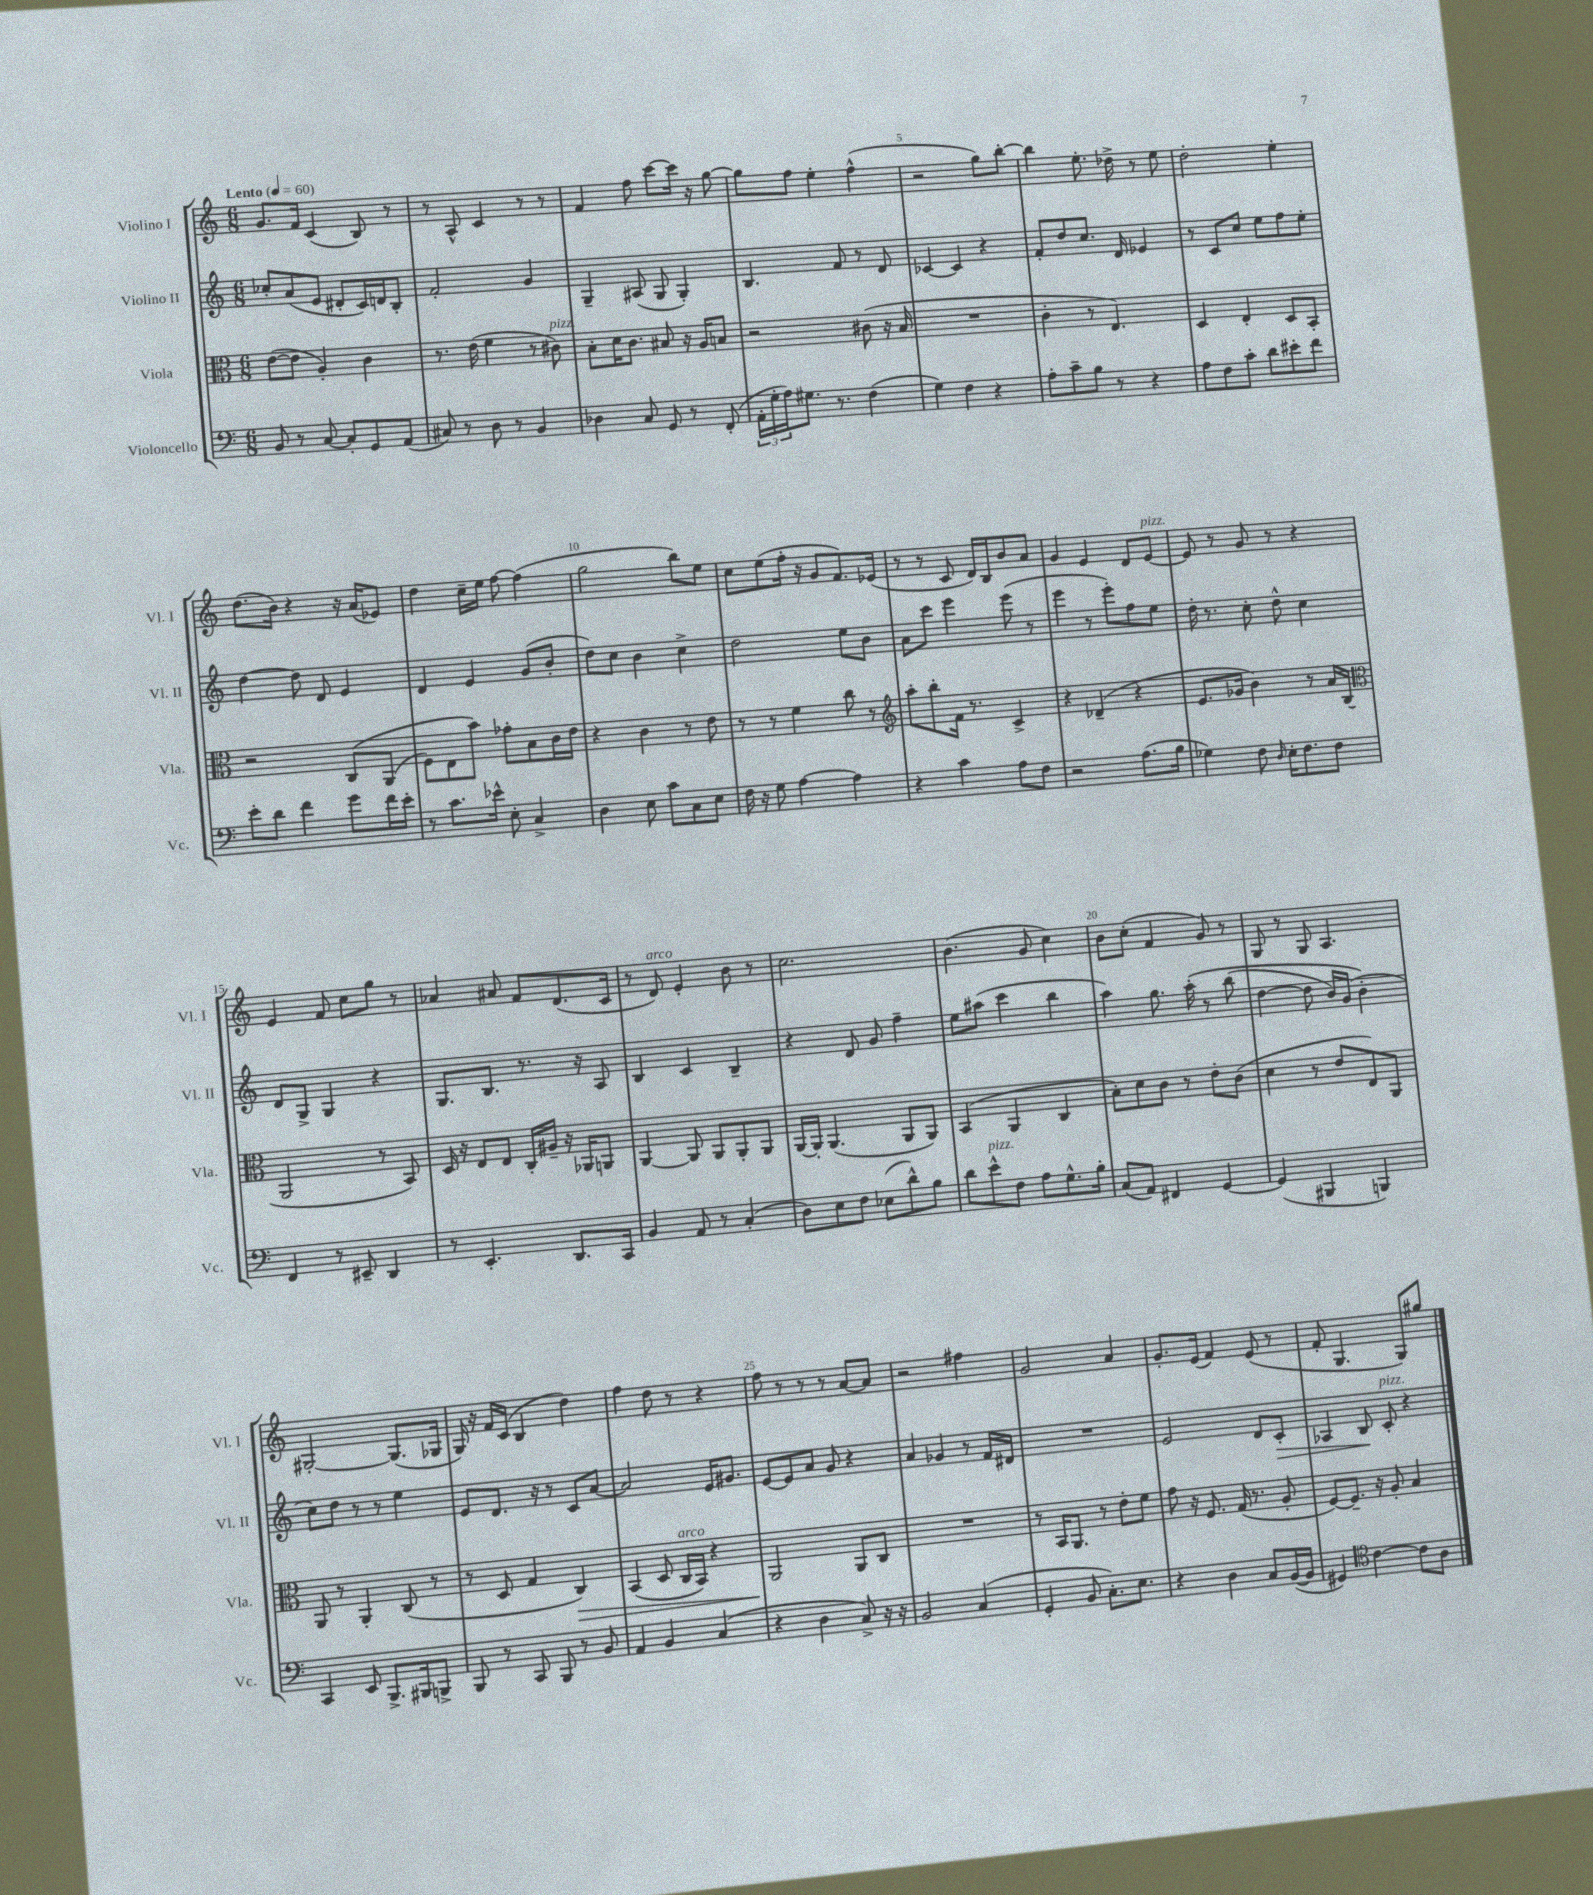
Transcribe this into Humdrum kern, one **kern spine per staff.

**kern	**kern	**dynam	**kern	**dynam	**kern
*part4	*part3	*part3	*part2	*part2	*part1
*staff4	*staff3	*staff3	*staff2	*staff2	*staff1
*I"Violoncello	*I"Viola	*	*I"Violino II	*	*I"Violino I
*I'Vc.	*I'Vla.	*	*I'Vl. II	*	*I'Vl. I
*clefF4	*clefC3	*	*clefG2	*	*clefG2
*k[]	*k[]	*	*k[]	*	*k[]
*M6/8	*M6/8	*	*M6/8	*	*M6/8
*MM60	*MM60	*	*MM60	*	*MM60
=1	=1	=1	=1	=1	=1
!	!	!	!	!	!LO:TX:a:B:t=Lento
8BB/	([8e\L	.	8cc-X'/L	.	8.g/L
8r	8e\J]	.	(8a/	.	.
.	.	.	.	.	16f/Jk
[8C/	4A'/)	.	8e/J	.	(4c/
8C'/L]	.	.	8d#X'/L	.	.
8GG/	4c\	.	16c/L)	.	8B/)
.	.	.	16dn/J	.	.
(8AA/J	.	.	8B'/J	.	8r
=2	=2	=2	=2	=2	=2
8C#X/)	8.r	.	2f'/	.	8r
8r	.	.	.	.	8A^^/
.	(16e\	.	.	.	.
8D\	4f\	.	.	.	4c/
8r	.	.	.	.	.
4BB/	8r	.	4g/	.	8r
!	!LO:TX:a:i:t=pizz.	!	!	!	!
.	8c#X\)	.	.	.	8r
=3	=3	=3	=3	=3	=3
4D-X\	8B'\L	.	4G~/	.	4f/
.	16d\K	.	.	.	.
.	8.c\J	.	.	.	.
8C/	.	.	(8A#X/	.	8ff\
8GG/	8B#X/	.	8G/	.	[8ccc\L
8r	16r	.	4G'/)	.	16ccc\Jk]
.	16A/KL	.	.	.	16r
(8FF'/	8Bn/J	.	.	.	[8gg\
=4	=4	=4	=4	=4	=4
24AA'\LL	2r	.	4.B/	.	8gg\L]
24G'\	.	.	.	.	.
24A\J)	.	.	.	.	.
8.G#X\J	.	.	.	.	8ff\J
.	.	.	.	.	4ee'\
8.r	.	.	.	.	.
.	.	.	8f/	.	.
(4F\	(8c#X\	.	8r	.	(4ff^^\
.	16r	.	8d/	.	.
.	16B/	.	.	.	.
=5	=5	=5	=5	=5	=5
4G\)	2.r	.	[4c-X/	.	2r
4F\	.	.	4c-/]	.	.
4r	.	.	4r	.	8gg\L)
.	.	.	.	.	[8bb'\J
=6	=6	=6	=6	=6	=6
8A'\L	4c'\	.	8f'/L	.	4bb\]
8c~\	.	.	8dd/	.	.
8B\J	8r	.	8.cc/J	.	8.ee'\
8r	4.E/)	.	.	.	.
.	.	.	16d/	.	16dd-X^\
4r	.	.	4e-X/	.	8r
.	.	.	.	.	8ee\
=7	=7	=7	=7	=7	=7
8A\L	4D/	.	8r	.	2dd'\
8F\	.	.	8c/L	.	.
8c'\J	4E'/	.	8cc/J	.	.
8d\L	.	.	8ee\L	.	.
8e#X'\	8D/L	.	8ff\	.	4ee'\
8f\J	8BB'/J	.	8ee'\J	.	.
!!LO:LB:g=z
=8	=8	=8	=8	=8	=8
8e'\L	2r	.	[4dd\	.	(8.dd\L
8d\J	.	.	.	.	.
.	.	.	.	.	16b\Jk)
4f\	.	.	8dd\]	.	4r
.	.	.	8d/	.	.
8g\L	(8C/L	.	4e/	.	16r
.	.	.	.	.	(16a/KL
16f\L	(8AA/J	.	.	.	8e-X/J)
16e'\JJ	.	.	.	.	.
=9	=9	=9	=9	=9	=9
8r	8F\L)	.	4d/	.	4dd\
8.c\L	8E\	.	.	.	.
.	8b\J)	.	4e/	.	16cc~\LL
16e-X^^\Jk	.	.	.	.	16ee\JJ
8E'\	8g-X'\L	.	.	.	[8ff\
4C^/	8B\	.	(8g/L	.	(4ff\]
.	16c\L	.	8b'/J	.	.
.	16e\JJ	.	.	.	.
=10	=10	=10	=10	=10	=10
4D\	4r	.	8dd\L)	.	2gg\
.	.	.	8cc\J	.	.
8E\	4c\	.	4b\	.	.
8c\L	.	.	.	.	.
8C\	8r	.	4cc^\	.	8bb\L)
8E\J	8e\	.	.	.	8ee\J
=11	=11	=11	=11	=11	=11
16F\	8r	.	2dd\	.	8cc\L
16r	.	.	.	.	.
8G\	8r	.	.	.	(8ee\
[4A\	4f\	.	.	.	16ff'\Jk
.	.	.	.	.	16r
.	.	.	.	.	8g/L
4A\]	8cc\	.	8ee\L	.	8.f/)
.	8r	.	8b\J	.	.
.	.	.	.	.	(16e-X/Jk
=12	=12	=12	=12	=12	=12
*	*clefG2	*	*	*	*
4r	8aa'\L	.	8a\L	.	8r
.	8bb'\	.	8ccc\J	.	8r
4c\	16f\Jk	.	4eee\	.	8c/
.	8.r	.	.	.	.
.	.	.	.	.	16d/LL)
.	.	.	.	.	16B/J
8A\L	4c^/	.	(8eee\	.	8b/
8F\J	.	.	8r	.	8a/J
=13	=13	=13	=13	=13	=13
2r	4r	.	4eee\	.	4g/
.	(4d-X~/	.	8r	.	4e/
.	.	.	8eee'\L)	.	.
(8.A\L	4r	.	8ff\	.	8d/L
!	!	!	!	!	!LO:TX:a:i:t=pizz.
.	.	.	8ee\J	.	[8e/J
16B\Jk	.	.	.	.	.
=14	=14	=14	=14	=14	=14
4G-X\)	8.e/L	.	16dd'\	.	8e/]
.	.	.	8.r	.	.
.	.	.	.	.	8r
.	16g-X/Jk	.	.	.	.
8F\	4b\)	.	8cc'\	.	8g/
16qqD/	.	.	.	.	.
16E'\KL	.	.	8dd^^\	.	8r
8.F\	.	.	.	.	.
.	8r	.	4cc\	.	4r
8F\J	16a/LL	.	.	.	.
.	(16B/JJ	.	.	.	.
!!LO:LB:g=z
=15	=15	=15	=15	=15	=15
*	*clefC3	*	*	*	*
4FF/	2AA/	.	8d/L	.	4e/
.	.	.	8G^/J	.	.
8r	.	.	4G/	.	8f/
8EE#X~/	.	.	.	.	8cc\L
4DD/	8r	.	4r	.	8gg\J
.	8BB/)	.	.	.	8r
=16	=16	=16	=16	=16	=16
8r	16D/	.	8.G/L	.	4a-X/
.	16r	.	.	.	.
4.EE'/	8E/L	.	.	.	.
.	.	.	8.B/J	.	.
.	8E/J	.	.	.	8a#X/
.	16C'/LL	.	8.r	.	8f/L
.	16A#X~/JJ	.	.	.	.
8.DD/L	16r	.	.	.	(8.d/
.	16AA-X/KL	.	16r	.	.
.	8AAn/J	.	8A/	.	.
16CC/Jk	.	.	.	.	16c/Jk
=17	=17	=17	=17	=17	=17
4BB/	[4AA/	.	4B/	.	8r
!	!	!	!	!	!LO:TX:a:i:t=arco
.	.	.	.	.	8d/)
8AA/	8AA/]	.	4c/	.	4e'/
8r	8AA/L	.	.	.	.
(4C'/	8AA'/	.	4B~/	.	8b\
.	8AA/J	.	.	.	8r
=18	=18	=18	=18	=18	=18
8D\L)	[16AA/LL	.	4r	.	2.cc\
.	16AA'/JJ]	.	.	.	.
8E\	(4.AA/	.	.	.	.
8F\J	.	.	8d/	.	.
(8E-X\L	.	.	8g/	.	.
8d^^\)	8AA/L	.	4ff~\	.	.
8B\J	8AA/J)	.	.	.	.
=19	=19	=19	=19	=19	=19
8d\L	(4BB/	.	8ee\L	.	(4.b\
!LO:TX:a:i:t=pizz.	!	!	!	!	!
8e^^\	.	.	(8aa#X\J	.	.
8F\J	4AA/	.	4ccc\	.	.
8A\L	.	.	.	.	8g/
8.G^^\	4C/	.	4bb\	.	4cc\)
16B'\Jk	.	.	.	.	.
=20	=20	=20	=20	=20	=20
(8C/L	8B'\L)	.	4aa\)	.	8b\L
8AA/J)	8d\	.	.	.	(8cc'\J
4FF#X/	8c\J	.	8.gg\	.	4f/
.	8r	.	.	.	.
.	.	.	(16aa'\	.	.
[4GG/	8e'\L	.	8r	.	8g/)
.	(8c\J	.	(8bb\	.	8r
=21	=21	=21	=21	=21	=21
(4GG/]	4d\	.	[4dd\	.	8G/
.	.	.	.	.	8r
4BBB#X/	8r	.	8dd\]	.	8G/
.	8e/L	.	16b/LL)	.	4.A/
.	.	.	(16g/JJ	.	.
4BBBn/)	8E/)	.	4b'\)	.	.
.	8AA/J	.	.	.	.
!!LO:LB:g=z
=22	=22	=22	=22	=22	=22
4CC/	8AA/	.	8cc\L)	.	[2G#X'/
.	8r	.	8dd\J	.	.
8EE/	4AA'/	.	8r	.	.
8.BBB^/L	.	.	8r	.	.
.	(8C/	.	4ee\	.	(8.G#/L]
16BBB#X/k	.	.	.	.	.
8BBBn^/J	8r	.	.	.	.
.	.	.	.	.	16G-X/Jk
=23	=23	=23	=23	=23	=23
8BBB/	8r	.	8e/L	.	16G/)
.	.	.	.	.	16r
8r	8D/	.	8.d/J	.	16f/LL
.	.	.	.	.	(16c/JJ
8CC/	4G/	.	.	.	4B/
.	.	.	16r	.	.
8BBB/	.	.	8r	.	.
!	!	!LO:HP:b	!	!	!
8r	4C/)	>	8c/L	.	4dd\)
8BB/	.	.	[8a/J	.	.
=24	=24	=24	=24	=24	=24
4AA/	(4BB/	.	2a/]	.	4ff\
4BB/	8D/	.	.	.	8dd\
!	!LO:TX:a:i:t=arco	!	!	!	!
.	16C/LL	.	.	.	8r
.	16BB/JJ)	.	.	.	.
(4C/	4r	.	16e/KL	.	4r
.	.	.	8.g#X/J	.	.
=25	=25	=25	=25	=25	=25
4r	2AA/	.	[8e/L	.	8ff\
.	.	.	8e/]	.	8r
4D\	.	.	8a/J	.	8r
.	.	.	8g/	.	8r
8C^/)	8AA/L	]	4r	.	[8a/L
16r	8C/J	.	.	.	8a/J]
16r	.	.	.	.	.
=26	=26	=26	=26	=26	=26
2BB/	2.r	.	4a/	.	2r
.	.	.	4g-X/	.	.
(4C/	.	.	8r	.	4ff#X\
.	.	.	16f/LL	.	.
.	.	.	16d#X/JJ	.	.
=27	=27	=27	=27	=27	=27
4GG'/	8r	.	2.r	.	2g/
.	16BB/KL	.	.	.	.
.	8.AA/J	.	.	.	.
8BB/	.	.	.	.	.
8.C'\L)	8r	.	.	.	.
.	8e'\L	.	.	.	4a/
8.E\J	.	.	.	.	.
.	8f\J	.	.	.	.
=28	=28	=28	=28	=28	=28
4r	8g\	.	2e/	.	8.g'/L
.	16r	.	.	.	.
.	8.F/	.	.	.	(16e/Jk
4D\	.	.	.	.	4f/)
.	(16G/	.	.	.	.
.	8.r	.	.	.	.
8C/L	.	.	8d/L	.	(8e/
!	!	!	!	!LO:HP:b	!
([16BB/L	8A'/	.	8c'/J	>	8r
16BB/JJ]	.	.	.	.	.
=29	=29	=29	=29	=29	=29
4GG#X/)	[8F/L)	.	4A-X/	.	8f'/
.	8.F~/J]	.	.	.	4.G/
*clefC4	*	*	*	*	*
[4c\	.	.	8B/	.	.
.	16r	.	.	.	.
!	!	!	!LO:TX:a:i:t=pizz.	!	!
.	8A'/	.	8c'/	]	.
8c\L]	4B/	.	4r	.	8G/L)
8A\J	.	.	.	.	8gg#X/J
==	==	==	==	==	==
*-	*-	*-	*-	*-	*-
